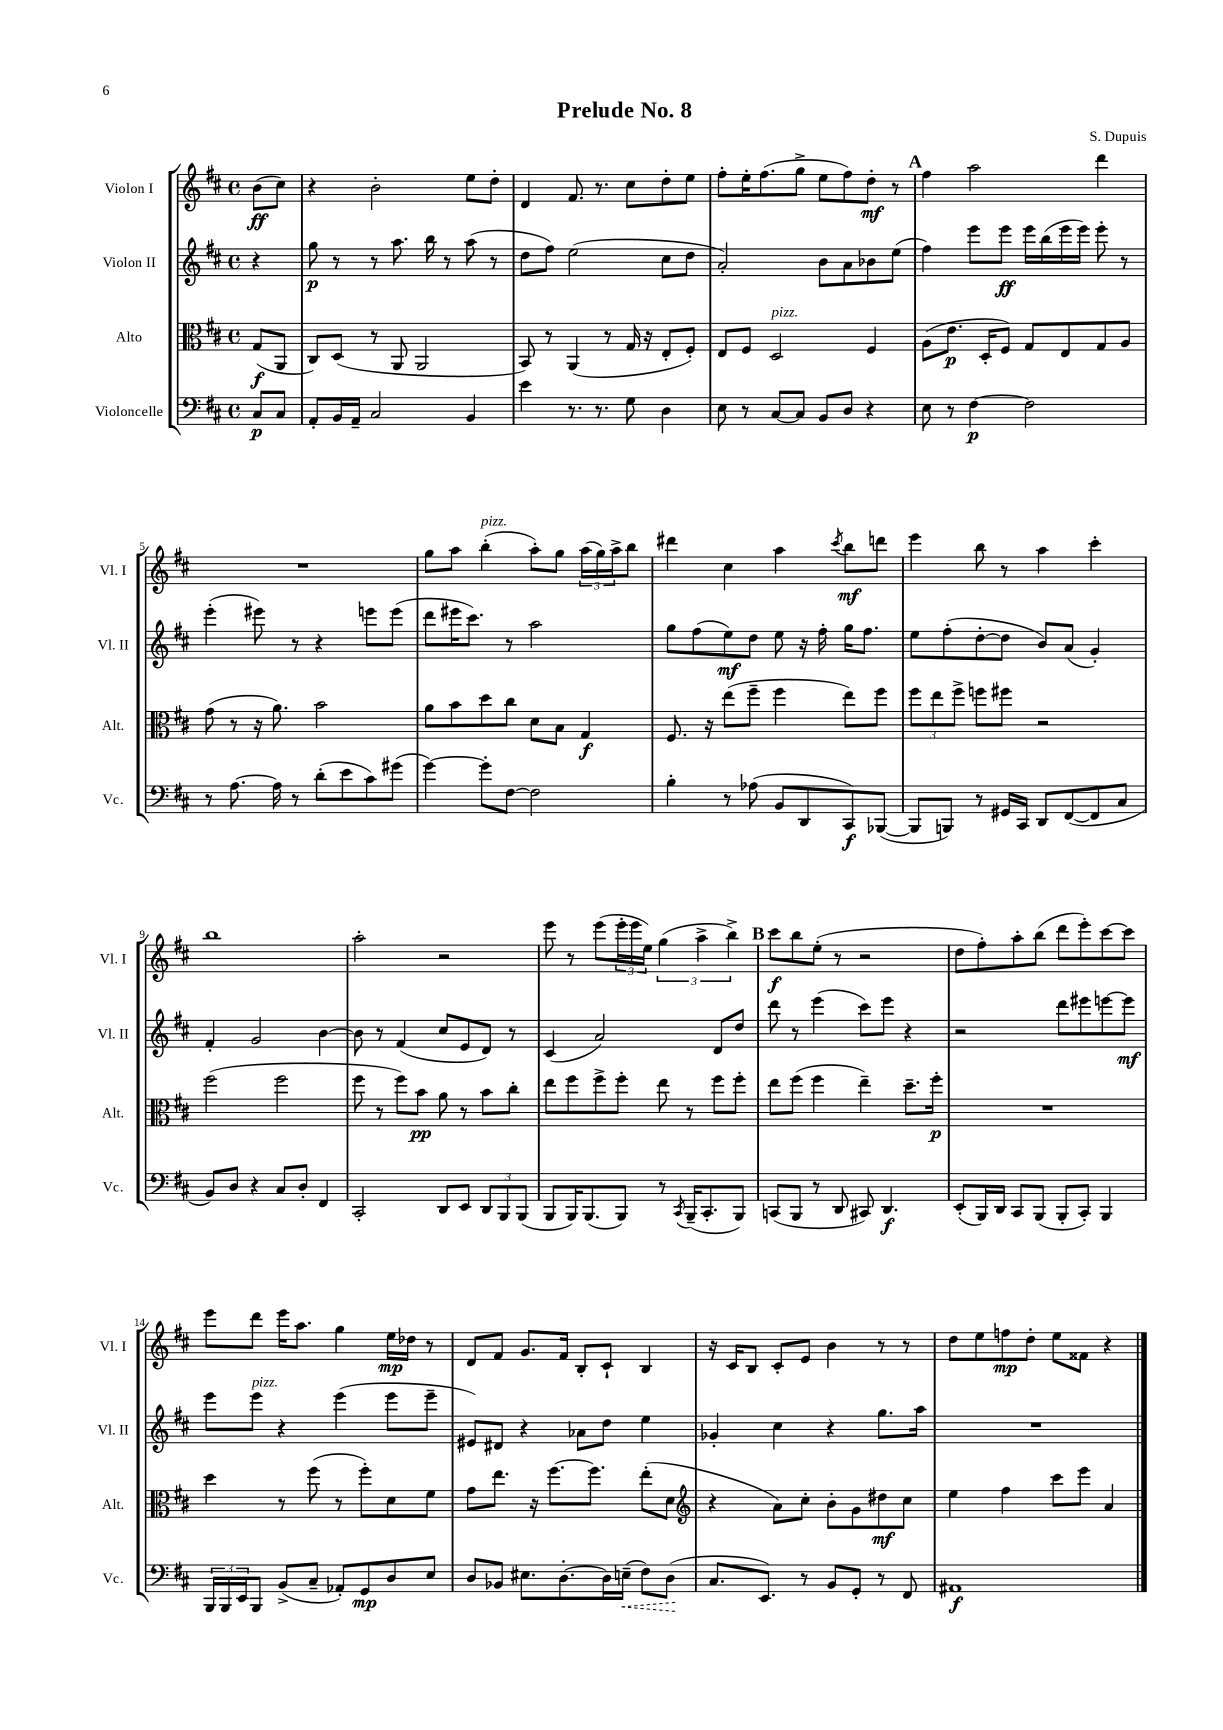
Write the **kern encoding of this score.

**kern	**dynam	**kern	**dynam	**kern	**dynam	**kern	**dynam
*part4	*part4	*part3	*part3	*part2	*part2	*part1	*part1
*staff4	*staff4	*staff3	*staff3	*staff2	*staff2	*staff1	*staff1
*I"Violoncelle	*	*I"Alto	*	*I"Violon II	*	*I"Violon I	*
*I'Vc.	*	*I'Alt.	*	*I'Vl. II	*	*I'Vl. I	*
*clefF4	*	*clefC3	*	*clefG2	*	*clefG2	*
*k[f#c#]	*	*k[f#c#]	*	*k[f#c#]	*	*k[f#c#]	*
*M4/4	*	*M4/4	*	*M4/4	*	*M4/4	*
*met(c)	*	*met(c)	*	*met(c)	*	*met(c)	*
=	=	=	=	=	=	=	=
8C#/L	p	(8G/L	f	4r	.	(8b\L	ff
8C#/J	.	8AA/J	.	.	.	8cc#\J)	.
=1	=1	=1	=1	=1	=1	=1	=1
8AA'/L	.	8C#/L)	.	8gg\	p	4r	.
16BB/L	.	(8D/J	.	8r	.	.	.
16AA~/JJ	.	.	.	.	.	.	.
2C#/	.	8r	.	8r	.	2b'\	.
.	.	8AA/	.	8.aa\	.	.	.
.	.	2AA/	.	.	.	.	.
.	.	.	.	16bb\	.	.	.
.	.	.	.	8r	.	.	.
4BB/	.	.	.	(8aa\	.	8ee\L	.
.	.	.	.	8r	.	8dd'\J	.
=2	=2	=2	=2	=2	=2	=2	=2
4e\	.	8BB/)	.	8dd\L	.	4d/	.
.	.	8r	.	8ff#\J)	.	.	.
8.r	.	(4AA/	.	(2ee\	.	8.f#/	.
8.r	.	.	.	.	.	8.r	.
.	.	8r	.	.	.	.	.
8G\	.	16G/	.	.	.	8cc#\L	.
.	.	16r	.	.	.	.	.
4D\	.	8E'/L	.	8cc#\L	.	8dd'\	.
.	.	8F#'/J)	.	8dd\J	.	8ee\J	.
=3	=3	=3	=3	=3	=3	=3	=3
8E\	.	8E/L	.	2a'/)	.	8ff#'\L	.
8r	.	8F#/J	.	.	.	16ee'\K	.
.	.	.	.	.	.	(8.ff#\	.
!	!	!LO:TX:a:i:t=pizz.	!	!	!	!	!
[8C#/L	.	2D/	.	.	.	.	.
8C#/J]	.	.	.	.	.	8gg^\J	.
8BB/L	.	.	.	8b\L	.	8ee\L	.
8D/J	.	.	.	8a\	.	8ff#\)	.
4r	.	4F#/	.	8b-X\	.	8dd'\J	mf
.	.	.	.	(8ee\J	.	8r	.
!!LO:REH:place=s1:t=A
=4	=4	=4	=4	=4	=4	=4	=4
8E\	.	(8A\L	.	4ff#\)	.	4ff#\	.
8r	.	8.e\J	p	.	.	.	.
[4F#\	p	.	.	8eee\L	.	2aa\	.
.	.	16D'/KL	.	.	.	.	.
.	.	8F#/J)	.	8eee\J	ff	.	.
2F#\]	.	8G/L	.	16eee\LL	.	.	.
.	.	.	.	(16bb\	.	.	.
.	.	8E/	.	16eee\	.	.	.
.	.	.	.	16eee\JJ)	.	.	.
.	.	8G/	.	8eee'\	.	4ddd\	.
.	.	8A/J	.	8r	.	.	.
!!LO:LB:g=z
=5	=5	=5	=5	=5	=5	=5	=5
8r	.	(8g\	.	(4eee'\	.	1r	.
[8.A\	.	8r	.	.	.	.	.
.	.	16r	.	8eee#X\)	.	.	.
16A\]	.	8.a\)	.	.	.	.	.
8r	.	.	.	8r	.	.	.
(8d'\L	.	2b\	.	4r	.	.	.
8e\	.	.	.	.	.	.	.
8c#\)	.	.	.	8eeen\L	.	.	.
(8g#X\J	.	.	.	(8eee\J	.	.	.
=6	=6	=6	=6	=6	=6	=6	=6
[4g\)	.	8a\L	.	8ddd\L	.	8gg\L	.
.	.	8b\	.	16eee#X\K	.	8aa\J	.
.	.	.	.	8.ccc#\J)	.	.	.
!	!	!	!	!	!	!LO:TX:a:i:t=pizz.	!
8g'\L]	.	8dd\	.	.	.	(4bb'\	.
[8F#\J	.	8cc#\J	.	8r	.	.	.
2F#\]	.	8d\L	.	2aa\	.	8aa'\L)	.
.	.	8B\J	.	.	.	8gg\J	.
.	.	4G/	f	.	.	(24aa\LL	.
.	.	.	.	.	.	24gg\)	.
.	.	.	.	.	.	24aa^\J	.
.	.	.	.	.	.	8bb\J	.
=7	=7	=7	=7	=7	=7	=7	=7
4B'\	.	8.F#/	.	8gg\L	.	4ddd#X\	.
.	.	.	.	(8ff#\	.	.	.
.	.	16r	.	.	.	.	.
8r	.	(8ee\L	.	8ee\)	mf	4cc#\	.
(8A-X\	.	8ff#~\J	.	8dd\J	.	.	.
8BB/L	.	4ff#\	.	8ee\	.	4aa\	.
8DD/	.	.	.	16r	.	.	.
.	.	.	.	16ff#'\	.	.	.
.	.	.	.	.	.	8qccc#/	.
8CC#/)	f	8ee\L)	.	16gg\KL	.	8bb\L	mf
.	.	.	.	8.ff#\J	.	.	.
([8BBB-X/J	.	8ff#\J	.	.	.	8dddn\J	.
=8	=8	=8	=8	=8	=8	=8	=8
8BBB-/L]	.	12ff#\L	.	8ee\L	.	4eee\	.
.	.	12ee\	.	.	.	.	.
8BBBn/J)	.	.	.	(8ff#'\	.	.	.
.	.	12ff#^\J	.	.	.	.	.
8r	.	8ffn\L	.	[8dd'\	.	8bb\	.
16GG#X/LL	.	8ff#X\J	.	8dd\J]	.	8r	.
16CC#/JJ	.	.	.	.	.	.	.
8DD/L	.	2r	.	8b/L)	.	4aa\	.
([8FF#/	.	.	.	(8a/J	.	.	.
8FF#/]	.	.	.	4g'/)	.	4ccc#'\	.
8C#/J	.	.	.	.	.	.	.
!!LO:LB:g=z
=9	=9	=9	=9	=9	=9	=9	=9
8BB/L)	.	(2ff#\	.	4f#'/	.	1bb	.
8D/J	.	.	.	.	.	.	.
4r	.	.	.	2g/	.	.	.
8C#/L	.	2ff#\	.	.	.	.	.
8D'/J	.	.	.	.	.	.	.
4FF#/	.	.	.	[4b\	.	.	.
=10	=10	=10	=10	=10	=10	=10	=10
2CC#'/	.	8ff#\	.	8b\]	.	2aa'\	.
.	.	8r	.	8r	.	.	.
.	.	8ff#\L)	.	(4f#/	.	.	.
.	.	8b\J	pp	.	.	.	.
8DD/L	.	8a\	.	8cc#/L	.	2r	.
8EE/J	.	8r	.	8e/	.	.	.
12DD/L	.	8b\L	.	8d/J)	.	.	.
12BBB/	.	.	.	.	.	.	.
.	.	8cc#'\J	.	8r	.	.	.
(12BBB/J	.	.	.	.	.	.	.
=11	=11	=11	=11	=11	=11	=11	=11
8BBB/L	.	8ee\L	.	(4c#/	.	8eee\	.
16BBB/K)	.	8ff#\	.	.	.	8r	.
(8.BBB/	.	.	.	.	.	.	.
.	.	8ff#^\	.	2a/)	.	(8eee\L	.
8BBB/J)	.	8ff#'\J	.	.	.	24eee'\L	.
.	.	.	.	.	.	24eee\	.
.	.	.	.	.	.	24ee\JJ)	.
8r	.	8ee\	.	.	.	(6gg\	.
8qCC#/	.	.	.	.	.	.	.
(16BBB~/KL	.	8r	.	.	.	.	.
.	.	.	.	.	.	6aa^\	.
8.CC#'/	.	.	.	.	.	.	.
.	.	8ff#\L	.	8d/L	.	.	.
.	.	.	.	.	.	6bb^\)	.
8BBB/J)	.	8ff#'\J	.	8dd/J	.	.	.
!!LO:REH:place=s1:t=B
=12	=12	=12	=12	=12	=12	=12	=12
(8CCn/L	.	8ee\L	.	8ddd\	.	8ccc#\L	f
8BBB/J	.	(8ff#\J	.	8r	.	8bb\	.
8r	.	4ff#\	.	(4eee\	.	(8ee'\J	.
8DD/	.	.	.	.	.	8r	.
8CC#X/)	.	4ee~\)	.	8ccc#\L)	.	2r	.
4.DD/	f	.	.	8eee\J	.	.	.
.	.	8.dd~\L	.	4r	.	.	.
.	.	16ff#'\Jk	p	.	.	.	.
=13	=13	=13	=13	=13	=13	=13	=13
(8EE'/L	.	1r	.	2r	.	8dd\L	.
16BBB/L)	.	.	.	.	.	8ff#'\)	.
16DD/JJ	.	.	.	.	.	.	.
8CC#/L	.	.	.	.	.	8aa'\	.
(8BBB/J	.	.	.	.	.	(8bb\J	.
8BBB'/L	.	.	.	8ddd\L	.	8ddd\L	.
8CC#'/J)	.	.	.	8eee#X\	.	8eee'\)	.
4BBB/	.	.	.	[8eeen\	.	[8ccc#\	.
.	.	.	.	8eee\J]	mf	8ccc#\J]	.
!!LO:LB:g=z
=14	=14	=14	=14	=14	=14	=14	=14
24BBB/LL	.	4dd\	.	8eee\L	.	8eee\L	.
24BBB/	.	.	.	.	.	.	.
24EE/J	.	.	.	.	.	.	.
!	!	!	!	!LO:TX:a:i:t=pizz.	!	!	!
8BBB/J	.	.	.	8eee\J	.	8ddd\J	.
(8BB^/L	.	8r	.	4r	.	16eee\KL	.
.	.	.	.	.	.	8.aa\J	.
8C#~/J	.	(8ff#\	.	.	.	.	.
8AA-X'/L)	.	8r	.	(4eee\	.	4gg\	.
8GG/	mp	8ff#'\L)	.	.	.	.	.
8D/	.	8d\	.	8eee\L	.	16ee\LL	mp
.	.	.	.	.	.	16dd-X\JJ	.
8E/J	.	8f#\J	.	8eee~\J	.	8r	.
=15	=15	=15	=15	=15	=15	=15	=15
8D/L	.	8g\L	.	8e#X/L)	.	8d/L	.
8BB-X/J	.	8.ee\J	.	8d#X/J	.	8f#/J	.
8.E#X\L	.	.	.	4r	.	8.g/L	.
.	.	16r	.	.	.	.	.
.	.	[8.ff#\L	.	.	.	.	.
[8.D'\	.	.	.	.	.	16f#/Jk	.
.	.	.	.	8a-X\L	.	8B'/L	.
.	.	8.ff#\J]	.	.	.	.	.
16D\L]	.	.	.	8dd\J	.	8c#`/J	.
!	!LO:HP:b	!	!	!	!	!	!
(16En~\JJ	<	.	.	.	.	.	.
8F#\L)	.	(8ee'\L	.	4ee\	.	4B/	.
(8D\J	.	8d\J	.	.	.	.	.
.	[	.	.	.	.	.	.
=16	=16	=16	=16	=16	=16	=16	=16
*	*	*clefG2	*	*	*	*	*
8.C#/L	.	4r	.	4g-X'/	.	16r	.
.	.	.	.	.	.	16c#/KL	.
.	.	.	.	.	.	8B/J	.
8.EE/J)	.	.	.	.	.	.	.
.	.	8a\L)	.	4cc#\	.	8c#'/L	.
8r	.	8cc#'\J	.	.	.	8e/J	.
8BB/L	.	8b'\L	.	4r	.	4b\	.
8GG'/J	.	8g\	.	.	.	.	.
8r	.	8dd#X\	mf	8.gg\L	.	8r	.
8FF#/	.	8cc#\J	.	.	.	8r	.
.	.	.	.	16aa\Jk	.	.	.
=17	=17	=17	=17	=17	=17	=17	=17
1AA#X	f	4ee\	.	1r	.	8dd\L	.
.	.	.	.	.	.	8ee\	.
.	.	4ff#\	.	.	.	8ffn\	mp
.	.	.	.	.	.	8dd'\J	.
.	.	8ccc#\L	.	.	.	8ee\L	.
.	.	8eee\J	.	.	.	8f##X\J	.
.	.	4a/	.	.	.	4r	.
==	==	==	==	==	==	==	==
*-	*-	*-	*-	*-	*-	*-	*-
